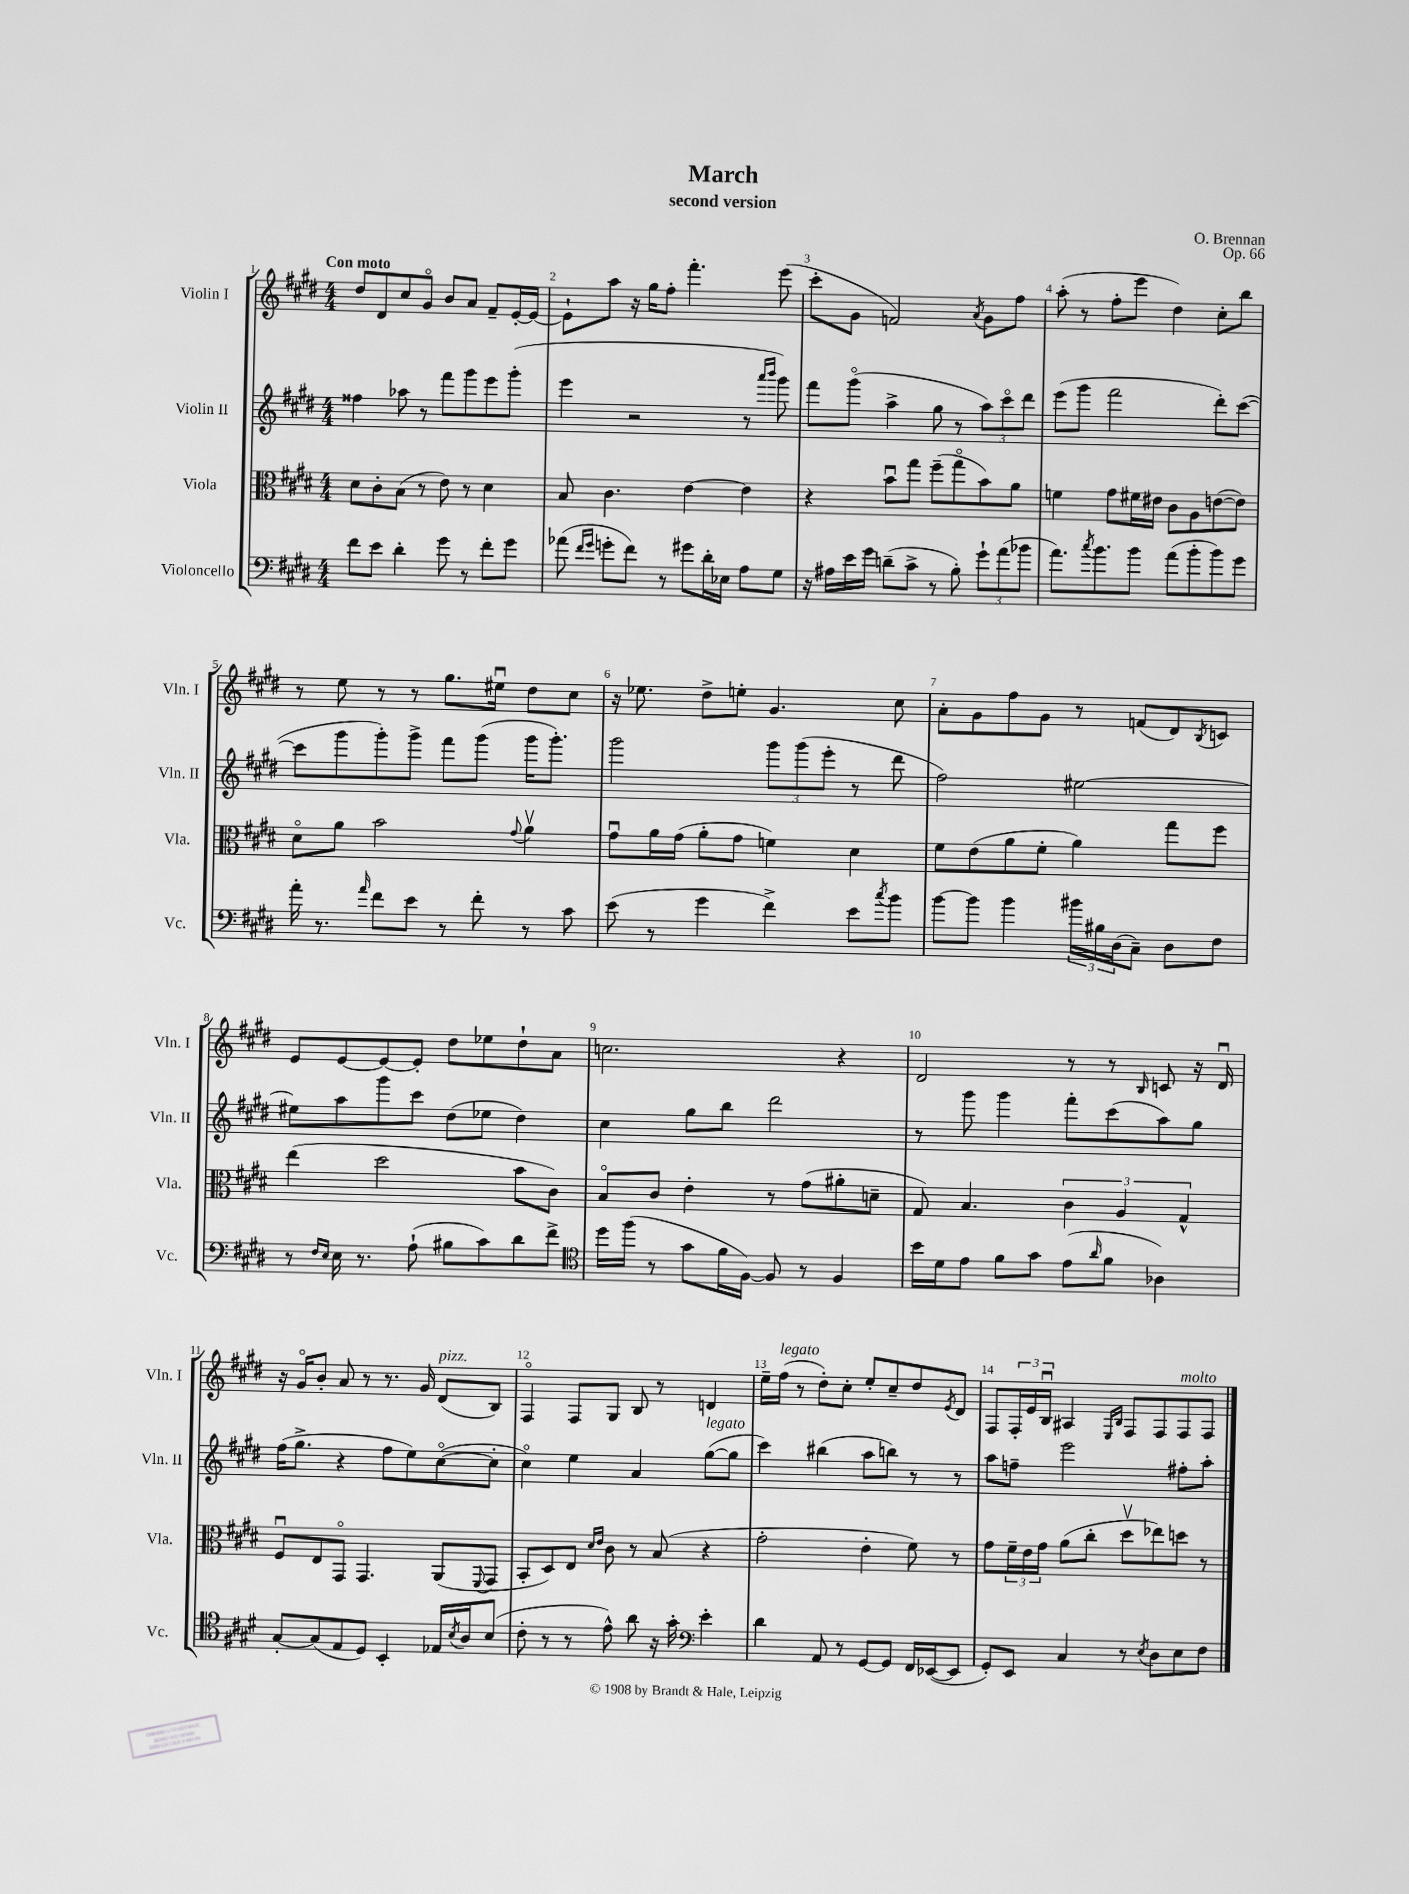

**kern	**kern	**kern	**kern
*staff4	*staff3	*staff2	*staff1
*clefF4	*clefC3	*clefG2	*clefG2
*k[f#c#g#d#]	*k[f#c#g#d#]	*k[f#c#g#d#]	*k[f#c#g#d#]
*M4/4	*M4/4	*M4/4	*M4/4
8f#	8d#	4ff##	8dd#
8e	8c#'	.	8d#
4d#'	(8B	8aa-	8cc#
.	8r	8r	8g#o
8g#	8e)	8fff#	8b
8r	8r	8ggg#	8a
8f#'	4d#	8eee	8f#~
8g#	.	(8ggg#'	[16e'
.	.	.	16e_
=	=	=	=
(8a-	8B	4eee	8e`]
16qqf#	.	.	.
16qqg#	.	.	.
8g'	4.c#	.	8aa
8f#)	.	2r	16r
.	.	.	16gg#
8r	.	.	8ff#'
8g#	[4e	.	4.fff#'
16d#'	.	.	.
16E-	.	.	.
8A	4e]	8r	.
.	.	16qqaaa	.
.	.	16qqbbb	.
8G#	.	8ggg#)	(8eee
=	=	=	=
16r	4r	8fff#	8ccc#'
16A#	.	.	.
16e	.	(8ggg#o	8g#
16g#	.	.	.
(8d~	8bu	4aa^	2f)
8c#^	8gg#	.	.
8r	(8ff#~	8gg#	.
8B')	8gg#o	8r	.
.	.	.	8qa
12g#`	8b)	12aa)	8g#
(12a	.	12ccc#o	.
.	8a	.	8ff#
12b-	.	12ddd#	.
=	=	=	=
8.a)	4f	(8eee	(8aa'
.	.	8ggg#	8r
8qcc#	.	.	.
8.b	.	.	.
.	8g#	2fff#	8ff#'
8b	16f#	.	8eee
.	16e#	.	.
(8a	8c#	.	4dd#)
8b'	8A	.	.
8b)	([8e	8ddd#')	8cc#'
8g#	8e])	([8ccc#	8bb
=	=	=	=
16a'	8d#o	8ccc#]	8r
8.r	.	.	.
.	8a	8ggg#	8ee
16qqa	.	.	.
8f#	2b	8ggg#')	8r
8e	.	8ggg#^	8r
8r	.	8fff#	8.gg#
8f#'	.	(8ggg#	.
.	.	.	16ee#u
.	8qqg#	.	.
8r	4av	16ggg#	8dd#
.	.	8.ggg#')	.
8c#	.	.	8cc#
=	=	=	=
(8e	8g#u	2ggg#	16r
.	.	.	8.ee-
8r	16a	.	.
.	(16g#	.	.
4g#	8a'	.	8dd#^
.	8g#	.	8ee'
4f#^)	4f)	12ggg#	4.g#
.	.	(12ggg#	.
.	.	12eee'	.
8e	4d#	8r	.
8qcc#	.	.	.
8b	.	8ddd#	8cc#
=	=	=	=
[8b	8f#	2ff#)	8a'
8b]	(8e	.	8g#
4b	8a	.	8ff#
.	8f#'	.	8g#
24b#	4a)	[2ee#	8r
24B#	.	.	.
(24D#	.	.	.
8C#~)	.	.	(8f
8D#	8gg#	.	8d#)
.	.	.	8qB
8F#	8ff#	.	8c
=	=	=	=
8r	(4ee	8ee#]	8e
16qqF#	.	.	.
16qqE	.	.	.
16E	.	8aa	[8e
8.r	.	.	.
.	2dd#	8ggg#	8e_
(8A`	.	8ccc#	8e']
8B#	.	(8dd#	8dd#
8c#)	.	8ee-	8ee-
8d#	8b	4dd#)	8dd#`
8f#^	8c#)	.	8a
=	=	=	=
*clefC4	*	*	*
16dd#	8Bo	4cc#	2.cc
(16ff#	.	.	.
8r	8c#	.	.
8g#	4e'	8gg#	.
16f#	.	8bb	.
[16F#)	.	.	.
8F#]	8r	2ddd#	.
8r	(8g#	.	.
4F#	8a#'	.	4r
.	8d~	.	.
=	=	=	=
16b	8G#)	8r	2d#
16d#	.	.	.
8e	4.B	8ggg#	.
8f#	.	4ggg#	.
8g#	.	.	.
(8e	6c#	8fff#'	8r
16qqa	.	.	.
8f#	.	(8ccc#	8r
.	6A	.	.
.	.	.	16qqB
4A-)	.	8aa)	8c
.	6G#^^	.	.
.	.	8gg#	16r
.	.	.	16d#u
=	=	=	=
[8G#'	8F#u	(16ff#	16r
.	.	8.gg#^	16g#o
(8G#]	8E	.	8b'
8E	8GG#o	4r	8a
8D#)	4.GG#	.	8r
4BB'	.	8ff#	8.r
.	.	8ee)	.
.	.	.	16g#
16E-	(8AA	([8cc#o	(8d#
8qB	.	.	.
16A	.	.	.
.	8qqFF#	.	.
(8B	8GG#	8cc#']	8B)
=	=	=	=
8c#'	8BB'	4cc#o)	4F#o
8r	8D#)	.	.
8r	8E	4ee	8F#
.	16qqd#	.	.
.	16qqe	.	.
8e^^)	8c#	.	8G#
8a	8r	4a	8B
16r	(8B	.	8r
16g#'	.	.	.
*clefF4	*	*	*
4e'	4r	([8gg#	4d
.	.	8gg#]	.
=	=	=	=
4d#	2g#'	4ccc#)	16ee~
.	.	.	(16ff#
.	.	.	8r
8AA	.	(4bb#	8dd#')
8r	.	.	8cc#'
[8GG#	4e'	8aa	8ee'
8GG#]	.	8bb)	8cc#~
16FF#	8f#)	8r	8dd#
([16EE-	.	.	.
.	.	.	8qe
8EE-]	8r	8r	8d#
=	=	=	=
8GG#')	8g#	8aa	8F#
8EE	24f#~	8ff~	24F#'
.	24e	.	24e
.	24g#	.	24Bu
4C#	(8a	2eee	4A#
.	8cc#'	.	.
.	.	.	16qqE
.	.	.	16qqB
8r	8dd#v	.	8F#
8qE	.	.	.
8D#	8ee-)	.	8F#
8E	8dd	8ff#'	8F#
8F#	8r	8aa'	8F#
==	==	==	==
*-	*-	*-	*-
